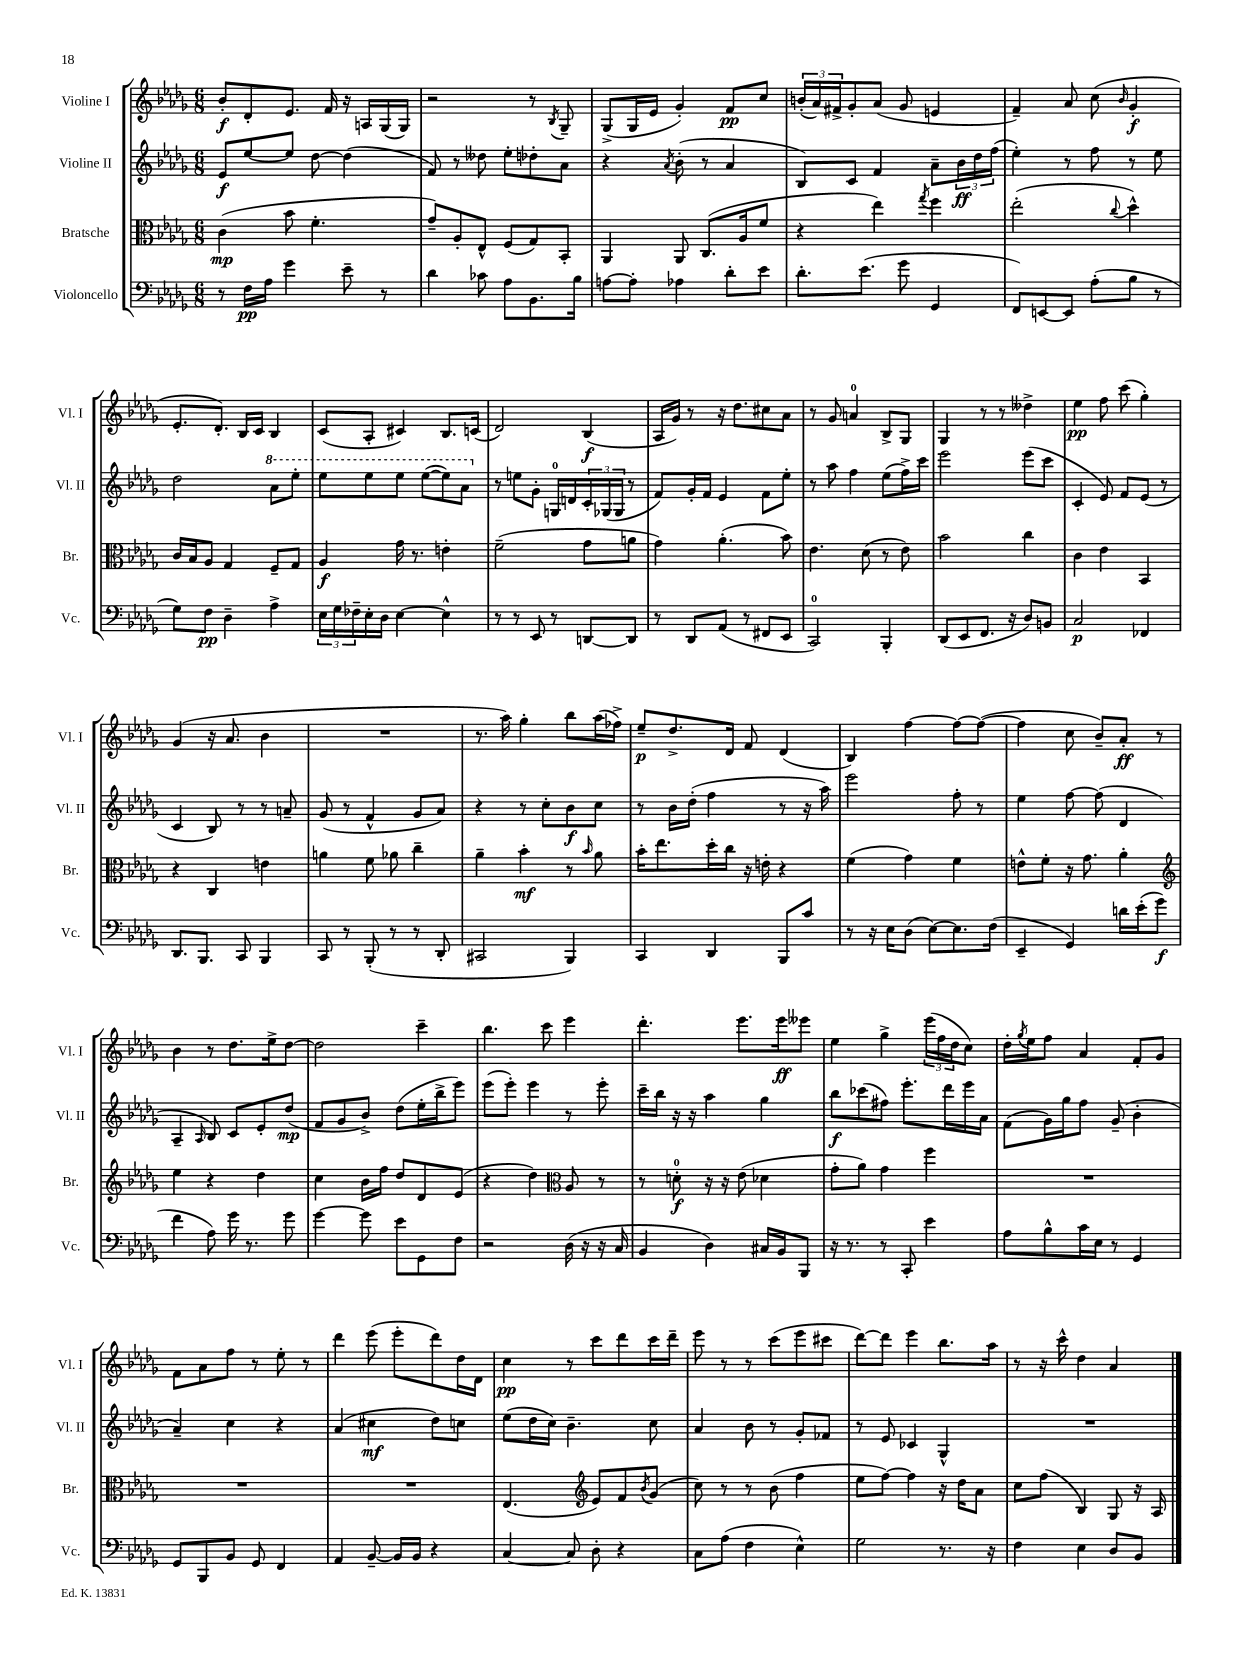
<<
\new StaffGroup <<
\new Staff = "s0" \with { instrumentName = "Violine I" shortInstrumentName = "Vl. I" } {
    \clef treble \key des \major \numericTimeSignature \time 6/8
    bes'8-.\f des'8-. ees'8. f'16 r16 a16 ges16( ges16) |
    r2 r8 \acciaccatura { bes8 } ges8-- |
    ges8->( ges16 ees'16 ges'4-.) f'8\pp c''8 |
    \tuplet 3/2 { b'16-.( aes'16) fis'16-> } ges'8-. aes'8( ges'8 e'4 |
    f'4--) aes'8 c''8( \grace { bes'16 } ges'4-.\f |
    ees'8.-. des'8.-.) bes16 c'16 bes4 |
    c'8( aes8-. cis'4) bes8. c'16( |
    des'2) bes4\f( |
    aes16 ges'16) r8 r16 des''8. cis''8 aes'8 |
    r8 ges'8 a'4-0 bes8-> ges8 |
    ges4 r8 r8 deses''4-> |
    ees''4\pp f''8 c'''8( ges''4-.) |
    ges'4( r16 aes'8. bes'4 |
    R2. |
    r8. aes''16) ges''4-. bes''8 aes''16( fes''16->) |
    ees''8--\p des''8.-> des'16 f'8 des'4( |
    bes4) f''4~ f''8~ f''8~( |
    f''4 c''8 bes'8--) aes'8-.\ff r8 |
    bes'4 r8 des''8. ees''16-> des''8~ |
    des''2 c'''4-- |
    bes''4. c'''8 ees'''4 |
    des'''4.-. ees'''8. ees'''16\ff eeses'''8 |
    ees''4 ges''4-> \tuplet 3/2 { ees'''16( f''16 des''16 } c''8) |
    des''16-. \acciaccatura { ges''8 } ees''16 f''8 aes'4 f'8-. ges'8 |
    f'8 aes'8 f''8 r8 ees''8-. r8 |
    des'''4 ees'''8( ees'''8-. des'''8) des''16 des'16 |
    c''4\pp r8 c'''8 des'''8 c'''16 des'''16-- |
    ees'''8 r8 r8 c'''8( ees'''8 cis'''8 |
    des'''8~) des'''8 ees'''4 bes''8. aes''16 |
    r8 r16 c'''16-^ des''4 aes'4 \bar "|." |
}
\new Staff = "s1" \with { instrumentName = "Violine II" shortInstrumentName = "Vl. II" } {
    \clef treble \key des \major \numericTimeSignature \time 6/8
    ees'8\f ees''8~ ees''8 des''8~ des''4( |
    f'8) r8 deses''8 ees''8-. des''8-. aes'8 |
    r4 \acciaccatura { aes'8 } bes'8-.( r8 aes'4 |
    bes8) c'8 f'4 aes'8-- \tuplet 3/2 { bes'16\ff des''16 f''16( } |
    ees''4-.) r8 f''8 r8 ees''8 |
    des''2 \ottava #1 aes''8 ees'''8-. |
    ees'''8 ees'''8 ees'''8 ees'''8~( ees'''8) aes''8 \ottava #0 |
    r8 e''8 ges'8-. g16-0 d'16 \tuplet 3/2 { c'16-. ges16( ges16 } r8 |
    f'8) ges'16-. f'16 ees'4 f'8 ees''8-. |
    r8 aes''8 f''4 ees''8( f''16->) c'''16 |
    ees'''2 ees'''8( c'''8 |
    c'4-. ees'8) f'8 ees'8( r8 |
    c'4 bes8) r8 r8 a'8-- |
    ges'8( r8 f'4-^ ges'8 aes'8) |
    r4 r8 c''8-. bes'8\f c''8 |
    r8 bes'16 des''16-.( f''4 r8 r16 aes''16) |
    ees'''2 f''8-. r8 |
    ees''4 f''8~ f''8( des'4 |
    aes4-- \grace { aes16 } bes8) c'8 ees'8-. des''8\mp( |
    f'8 ges'8 bes'8->) des''8( ees''16-. bes''16-> ees'''8) |
    ees'''8( ees'''8-.) ees'''4 r8 ees'''8-. |
    c'''16-- bes''16 r16 r16 aes''4 ges''4 |
    bes''8\f ces'''8( fis''8) ees'''8.-. des'''16 ees'''16 aes'16 |
    f'8( ges'16) ges''16 f''8 ges'8--( bes'4-. |
    aes'4--) c''4 r4 |
    aes'4( cis''4\mf des''8) c''8 |
    ees''8( des''16 c''16) bes'4.-- c''8 |
    aes'4 bes'8 r8 ges'8-. fes'8 |
    r8 ees'8 ces'4 ges4-^ |
    R2. \bar "|." |
}
\new Staff = "s2" \with { instrumentName = "Bratsche" shortInstrumentName = "Br." } {
    \clef alto \key des \major \numericTimeSignature \time 6/8
    c'4\mp( bes'8 f'4.-. |
    ges'8--) aes8-. ees8-^ f8( ges8) bes,8-. |
    aes,4 aes,8 c8.( aes16 f'8 |
    r4 ees''4) \acciaccatura { ges''8 } f''4 |
    ees''2-.( \appoggiatura { c''8 } des''4-^) |
    c'16 bes16 aes8 ges4 f8-- ges8 |
    aes4\f ges'16 r8. e'4-. |
    f'2--( ges'8 a'8 |
    ges'4) aes'4.-.( bes'8) |
    ees'4. des'8( r8 ees'8) |
    bes'2 c''4 |
    c'4 ees'4 bes,4 |
    r4 c4 e'4 |
    a'4 f'8 aes'8 c''4-- |
    aes'4-- bes'4-.\mf r8 \grace { bes'16 } aes'8 |
    bes'16-. ees''8. des''16-. c''16 r16 e'16-. r4 |
    f'4( ges'4) f'4 |
    e'8-^ f'8-. r16 ges'8. aes'4-. |
    \clef treble ees''4 r4 des''4 |
    c''4 bes'16 f''16 des''8 des'8 ees'8( |
    r4 des''4) \clef alto aes8 r8 |
    r8 d'8-0-.\f r16 r16 ees'8( des'4 |
    ges'8-. aes'8) ges'4 f''4 |
    R2. |
    R2. |
    R2. |
    ees4.( \clef treble ees'8) f'8 \acciaccatura { bes'8 } ges'8( |
    c''8) r8 r8 bes'8( f''4 |
    ees''8 f''8~) f''4 r16 des''16 aes'8 |
    c''8 f''8( bes4) ges8 r16 aes16 \bar "|." |
}
\new Staff = "s3" \with { instrumentName = "Violoncello" shortInstrumentName = "Vc." } {
    \clef bass \key des \major \numericTimeSignature \time 6/8
    r8 f16\pp aes16 ges'4 ees'8-- r8 |
    des'4 ces'8 aes8 bes,8. bes16 |
    a8~ a8-. aes4 des'8-. ees'8 |
    des'8.-. ees'8.( ges'8 ges,4 |
    f,8) e,8~ e,8 aes8-.( bes8 r8 |
    ges8) f8\pp des4-- aes4-> |
    \tuplet 3/2 { ees16 ges16 fes16-- } ees16-. des16 ees4~ ees4-^ |
    r8 r8 ees,8 r8 d,8~ d,8 |
    r8 des,8 aes,8( r8 fis,8 ees,8 |
    c,2-0) bes,,4-. |
    des,8( ees,8 f,8. r16 des8) b,8 |
    c2\p fes,4 |
    des,8. bes,,8. c,8 bes,,4 |
    c,8 r8 bes,,8-.( r8 r8 des,8-. |
    cis,2 bes,,4) |
    c,4 des,4 bes,,8 c'8 |
    r8 r16 ees16 des8( ees8~) ees8. f16( |
    ees,4-- ges,4) d'16 ees'16-.( ges'8\f |
    f'4 aes8) ges'16 r8. ges'8 |
    ges'4~ ges'8 ees'8 ges,8 f8 |
    r2 des16( r16 r16 c16 |
    bes,4 des4) cis16 bes,16 bes,,8 |
    r16 r8. r8 c,8-. ees'4 |
    aes8 bes8-^ c'16 ees16 r8 ges,4 |
    ges,8 bes,,8 bes,8 ges,8 f,4 |
    aes,4 bes,8~-- bes,16 bes,16 r4 |
    c4~ c8 des8-. r4 |
    c8 aes8( f4 ees4-^) |
    ges2 r8. r16 |
    f4 ees4 des8 bes,8 \bar "|." |
}
>>
>>
\layout { \context { \Score \remove "Bar_number_engraver" } }
